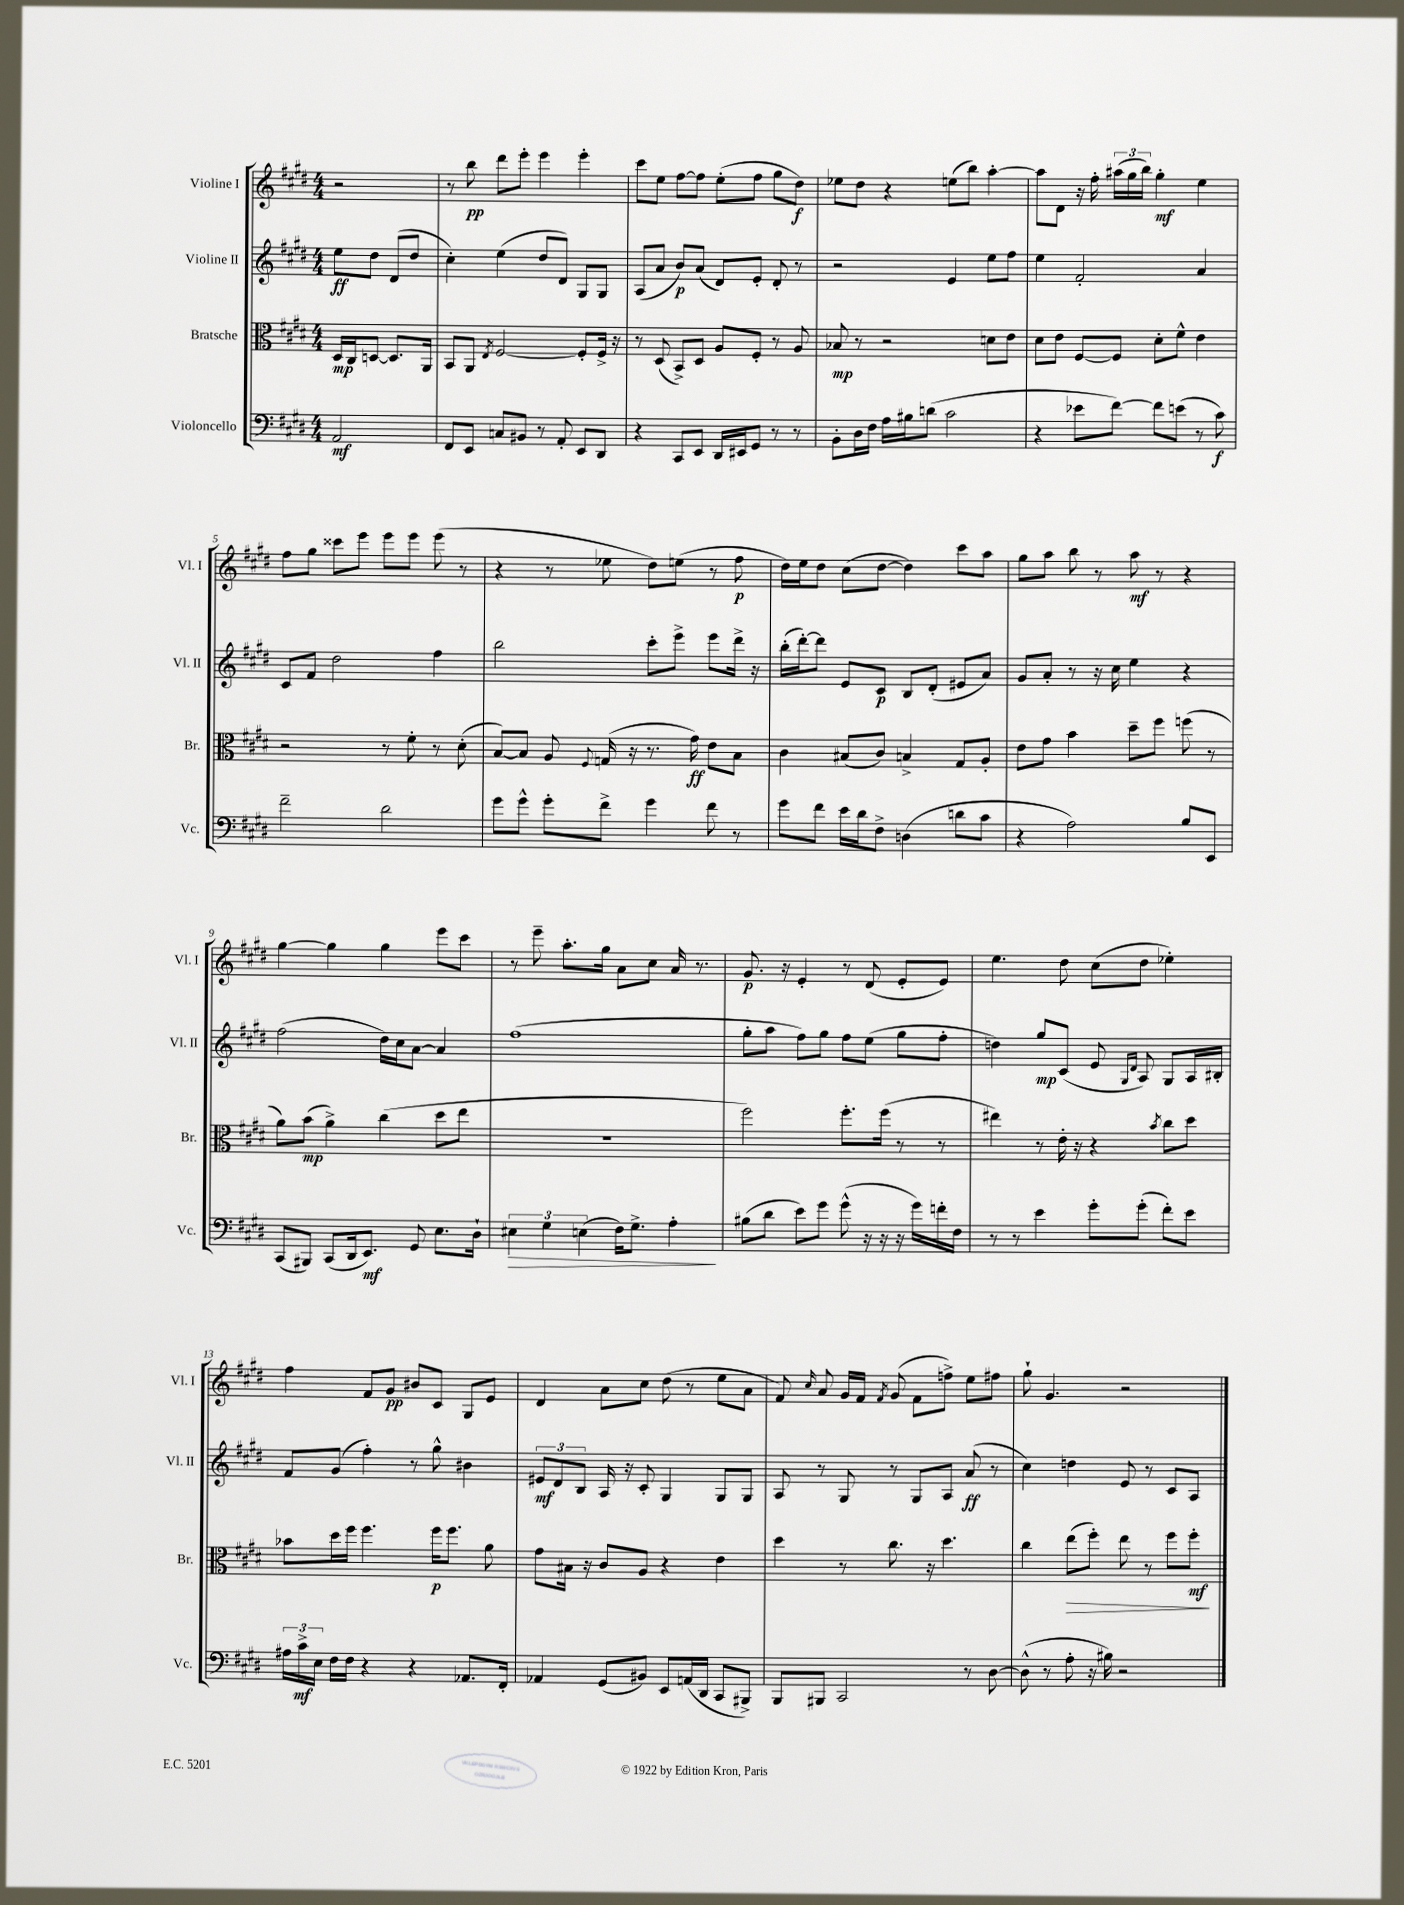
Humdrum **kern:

**kern	**kern	**kern	**kern
*staff4	*staff3	*staff2	*staff1
*clefF4	*clefC3	*clefG2	*clefG2
*k[f#c#g#d#]	*k[f#c#g#d#]	*k[f#c#g#d#]	*k[f#c#g#d#]
*M4/4	*M4/4	*M4/4	*M4/4
2AA/	16D#/LL	8ee\L	2r
.	16C#/J	.	.
.	[8D/J	8dd#\J	.
.	8.D/]L	(8d#/L	.
.	.	8dd#/J	.
.	16AA/Jk	.	.
=	=	=	=
8FF#/L	8BB/L	4cc#'\)	8r
8EE/J	8AA/J	.	8bb\
.	8qE/	.	.
8C/L	[2F#/	(4ee\	8ddd#\L
8BB#/J	.	.	8eee'\J
8r	.	8dd#/L	4eee\
8AA'/	.	8d#/J)	.
8EE/L	8F#'/]L	8G#/L	4eee'\
8DD#/J	16F#^/Jk	8G#/J	.
.	16r	.	.
=	=	=	=
4r	8r	(8A/L	8ccc#\L
.	(8D#/	8a/J	8ee\J
8CC#/L	8BB^/L)	8b/L)	[8ff#\L
8EE/J	8D#/J	(8a/J	8ff#\]J
16DD#/LL	8A/L	8d#/L)	(8ee'\L
16EE#/J	.	.	.
8GG#/J	8F#'/J	8e'/J	8ff#\J
8r	8r	8d#'/	8gg#\L
8r	8A/	8r	8dd#\J)
=	=	=	=
8BB'\L	8B-/	2r	8ee-\L
16D#\L	8r	.	8dd#\J
16F#\JJ	.	.	.
16A\LL	2r	.	4r
16B#\J	.	.	.
(8d\J	.	.	.
2c#\	.	4e/	(8ee\L
.	.	.	8bb\J)
.	8d\L	8ee\L	[4aa'\
.	8e\J	8ff#\J	.
=	=	=	=
4r	8d#\L	4ee\	8aa\]L
.	8e\J	.	8d#\J
8e-\L	[8F#/L	2f#'/	16r
.	.	.	16ff#'\
[8f#\J)	8F#/]J	.	(24aa#\LL
.	.	.	24gg#\
.	.	.	24bb\JJ)
8f#\]L	8d#'\L	.	4gg#'\
(8e\J	8f#^^\J	.	.
8r	4e\	4a/	4ee\
8c#\)	.	.	.
=	=	=	=
2f#~\	2r	8c#/L	8ff#\L
.	.	8f#/J	8gg#\J
.	.	2dd#\	8ccc##\L
.	.	.	8eee\J
2d#\	8r	.	8eee\L
.	8f#'\	.	8eee\J
.	8r	4ff#\	(8eee\
.	(8d#'\	.	8r
=	=	=	=
8g#\L	[8B/L)	2bb\	4r
8g#^^\J	8B/]J	.	.
8g#'\L	8A/	.	8r
.	8qqF#/	.	.
8f#^\J	(16G/	.	8ee-\
.	16r	.	.
4g#\	8.r	8ccc#'\L	8dd#\L)
.	.	8eee^\J	(8ee\J
.	16g#\)	.	.
8f#\	8e\L	8eee\L	8r
8r	8B\J	16ddd#^\Jk	8ff#\
.	.	16r	.
=	=	=	=
8g#\L	4c#\	(16bb'\LL	16dd#\LL)
.	.	[16ddd#'\J)	16ee\J
8f#\J	.	8ddd#\]J	8dd#\J
16e\LL	(8B#/L	8e/L	(8cc#\L
16d#\J	.	.	.
8F#^\J	8c#/J)	8c#/J	[8dd#\J
(4D\	4B^/	8B/L	4dd#\])
.	.	(8d#'/J	.
8d\L	8G#/L	8e#/L	8ccc#\L
8c#\J	8A'/J	8a/J)	8aa\J
=	=	=	=
4r	8e\L	8g#/L	8gg#\L
.	8g#\J	8a'/J	8aa\J
2A\)	4b\	8r	8bb\
.	.	16r	8r
.	.	16cc#\	.
.	8dd#~\L	4ee\	8aa\
.	8ff#\J	.	8r
8B/L	(8ff\	4r	4r
8EE/J	8r	.	.
=	=	=	=
(8CC#/L	8a\L)	(2ff#\	[4gg#\
8BBB#/J)	(8b\J	.	.
(8CC#/L	4a^\)	.	4gg#\]
16DD#/k	.	.	.
8.EE/J)	.	.	.
.	(4cc#\	16dd#\LL)	4gg#\
.	.	16cc#\J	.
8GG#/	.	[8a\J	.
8.E\L	8dd#\L	4a/]	8eee\L
.	8ee\J	.	8ccc#\J
16D#`\Jk	.	.	.
=	=	=	=
6E#\	1r	(1ff#	8r
.	.	.	8eee~\
6G#\	.	.	.
.	.	.	8.aa'\L
(6E\	.	.	.
.	.	.	16gg#\Jk
16F#\LK)	.	.	8a\L
8.G#^\J	.	.	.
.	.	.	8cc#\J
4A'\	.	.	16a/
.	.	.	8.r
=	=	=	=
(8B#\L	2ff#\)	8gg#'\L	8.g#/
8d#\J	.	8aa\J	.
.	.	.	16r
8e\L)	.	8ff#\L)	4e'/
8g#\J	.	8gg#\J	.
(8g#^^\	8.ff#'\L	8ff#\L	8r
16r	.	(8ee\J	(8d#/
16r	(16ff#\Jk	.	.
16r	8r	8gg#\L	8e'/L
16g#\LL)	.	.	.
16f'\	8r	8ff#'\J	8e/J)
16F#\JJ	.	.	.
=	=	=	=
8r	4ee#\)	4dd\)	4.ee\
8r	.	.	.
4e\	8r	8gg#/L	.
.	16e'\	(8c#/J	8dd#\
.	16r	.	.
8g#'\L	4r	8e/	(8cc#\L
.	.	16qqG#/LL	.
.	.	16qqd#/JJ	.
(8g#'\J	.	8A/)	8dd#\J
.	8qb/	.	.
8f#'\L)	8cc#\L	8G#/L	4ee-'\)
8e\J	8dd#\J	16A/L	.
.	.	16B#'/JJ	.
=	=	=	=
24A#\LL	8b-\L	8f#/L	4ff#\
24c#^\	.	.	.
24E\JJ	.	.	.
16F#\LL	16dd#\L	(8g#/J	.
16F#\JJ	16ff#\JJ	.	.
4r	4.ff#\	4ff#'\)	8f#/L
.	.	.	8g#/J
4r	.	8r	8b#/L
.	16ff#\LK	8gg#^^\	8c#/J
.	8.ff#\J	.	.
8.AA-/L	.	4b#\	8G#/L
.	8a\	.	8e/J
16FF#'/Jk	.	.	.
=	=	=	=
4AA-/	8g#\L	12e#/L	4d#/
.	.	12d#/	.
.	16B#\Jk	.	.
.	.	12B/J	.
.	16r	.	.
(8GG#/L	8c#/L	16A/	8a\L
.	.	16r	.
8BB#/J)	8A/J	8c#'/	8cc#\J
8EE/L	4r	4G#/	(8dd#\
(16AA/L	.	.	8r
16DD#/JJ	.	.	.
8CC#/L	4e\	8G#/L	8ee\L
8BBB#^/J)	.	8G#/J	8a\J
=	=	=	=
8BBB/L	4dd#\	8A/	8f#/)
.	.	.	16qqcc#/
8BBB#/J	.	8r	8a/
2CC#/	8r	8G#/	16g#/LL
.	.	.	16f#/JJ
.	.	.	8qf#/
.	8.cc#\	8r	(8g#/
.	.	8G#/L	8f#\L
.	16r	.	.
.	4.dd#\	8A/J	8ff^\J)
8r	.	(8a/	8ee\L
[8D#\	.	8r	8ff#\J
=	=	=	=
(8D#^^\]	4cc#\	4cc#\)	8gg#`\
8r	.	.	4.g#/
8A'\	(8ee\L	4dd\	.
16r	8ff#'\J)	.	.
16B#\)	.	.	.
2r	8ee\	8e/	2r
.	8r	8r	.
.	8ff#\L	8c#/L	.
.	8ff#'\J	8A/J	.
==	==	==	==
*-	*-	*-	*-
